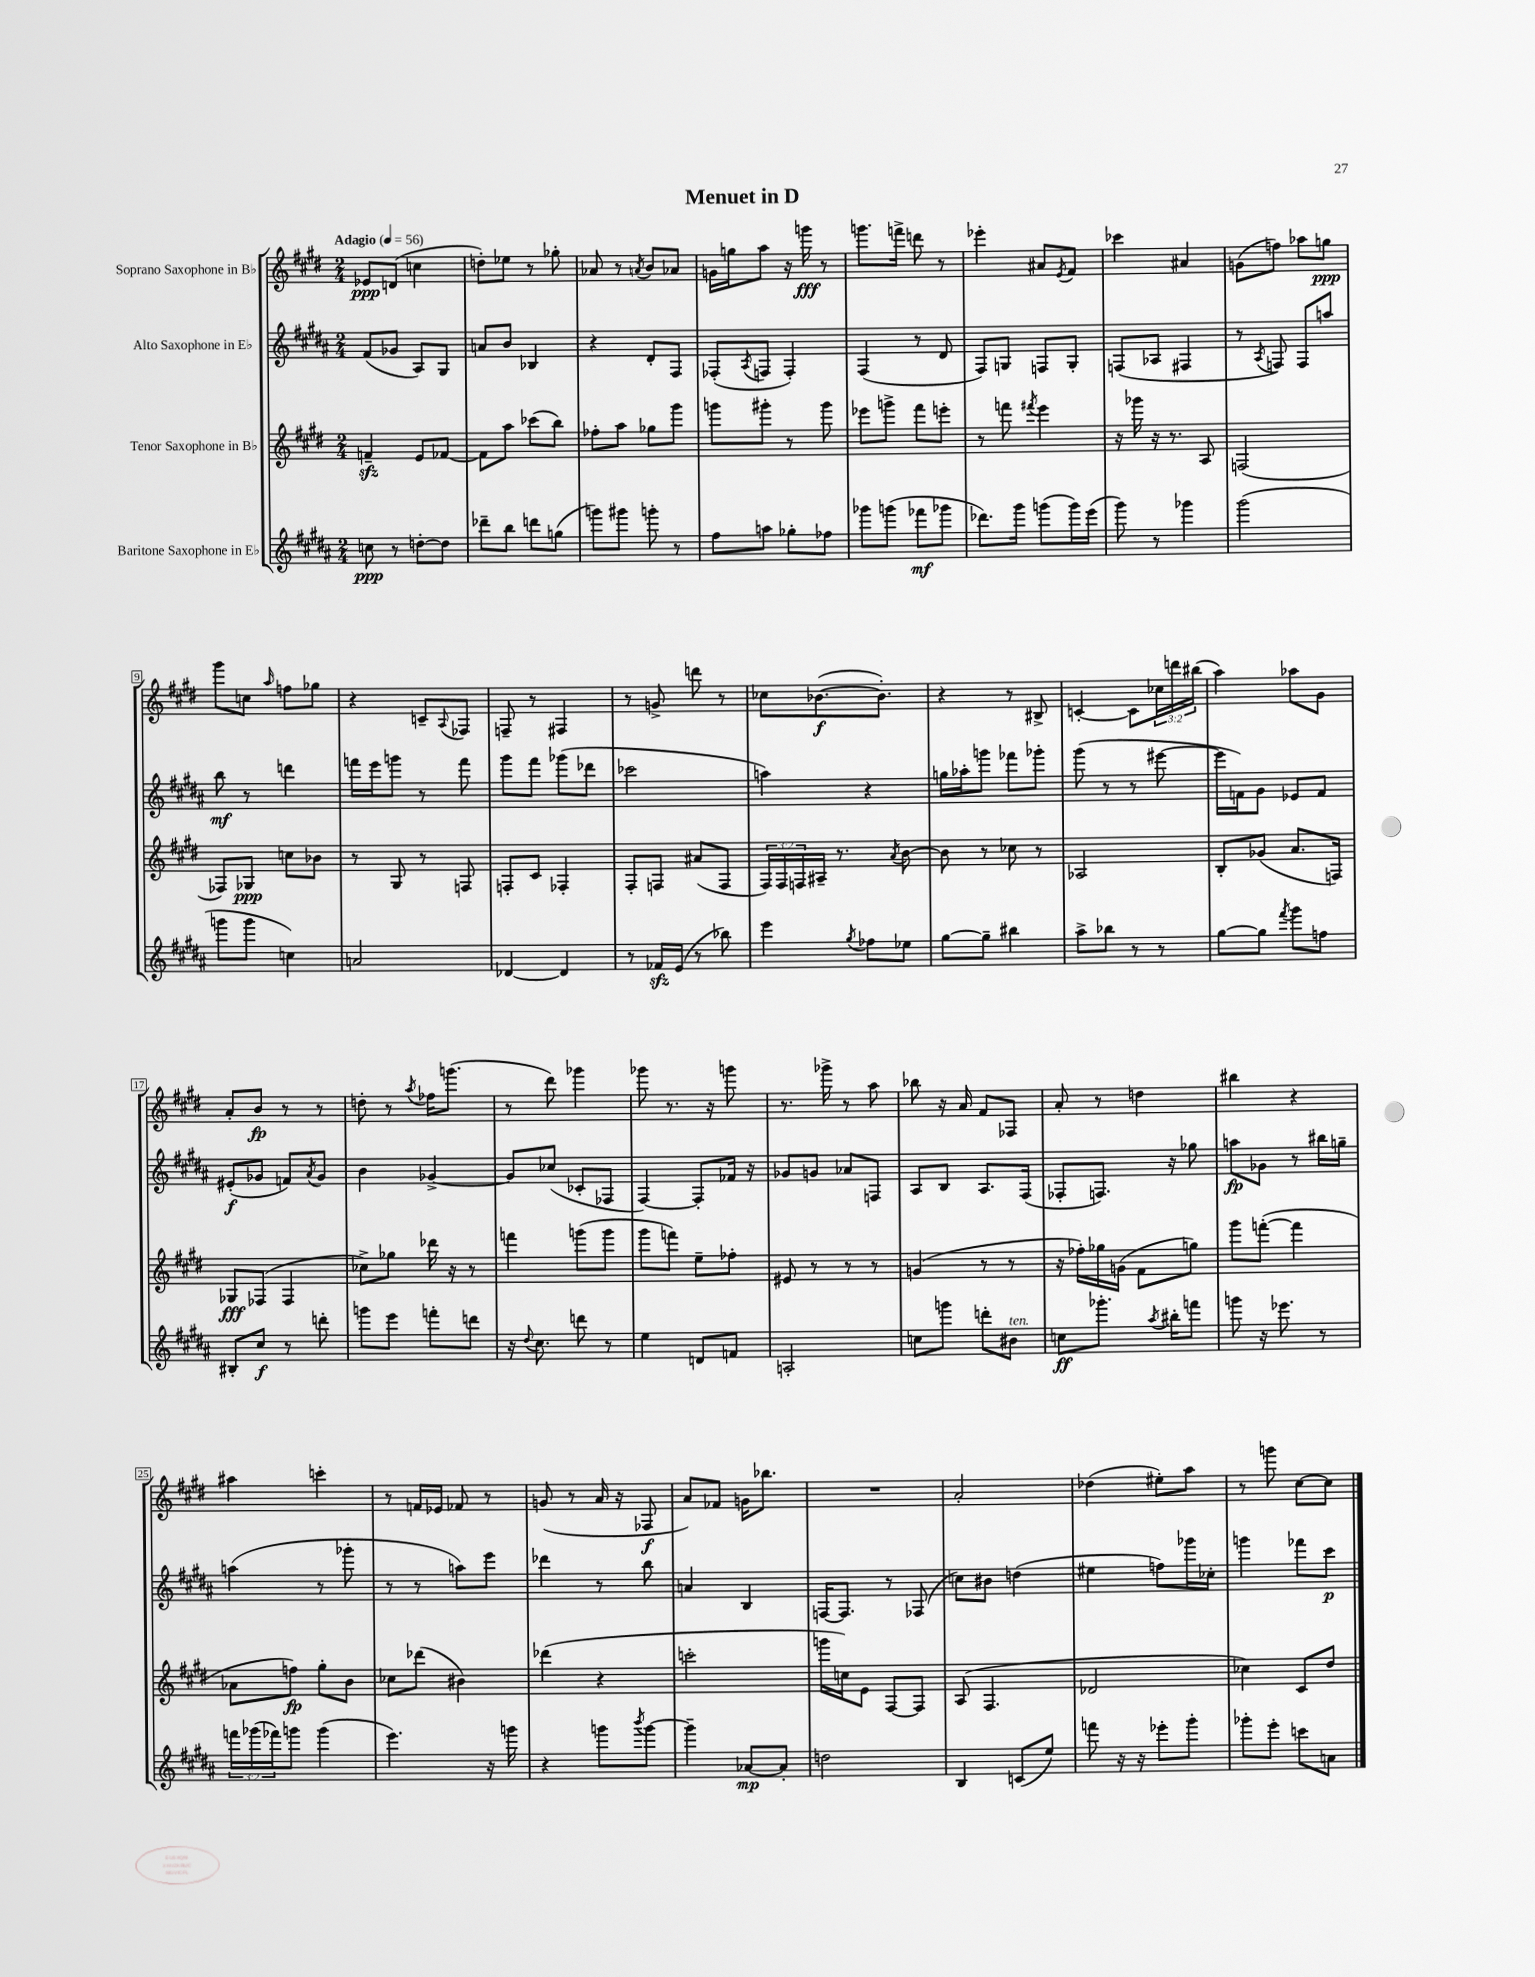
\header { title = "Menuet in D" }
<<
\new StaffGroup <<
\new Staff = "s0" \with { instrumentName = "Soprano Saxophone in Bb" } {
    \clef treble \key e \major \numericTimeSignature \time 2/4 \override Staff.TupletNumber.text = #tuplet-number::calc-fraction-text \tempo "Adagio" 4 = 56
    ees'8\ppp d'8( c''4 |
    d''8-.) ees''8 r8 ges''8-. |
    aes'8 r8 \acciaccatura { a'8 } b'8 aes'8 |
    g'16 g''16 a''8 r16 g'''16\fff r8 |
    g'''8. f'''16-> d'''8 r8 |
    ees'''4-. ais'8 \acciaccatura { e'8 } fis'8 |
    ces'''4 ais'4 |
    g'8( f''8) aes''8 g''8\ppp |
    gis'''8 c''8 \grace { a''16 } f''8 ges''8 |
    r4 c'8-- \appoggiatura { a8 } fes8 |
    f8-- r8 fis4 |
    r8 g'8-> d'''8 r8 |
    ces''8 bes'8.~\f( bes'8.-.) |
    r4 r8 bis8-> |
    c'4~-. c'8 \tuplet 3/2 { ces''16 d'''16 bis''16( } |
    a''4) aes''8 gis'8 |
    a'8-. b'8\fp r8 r8 |
    d''8-. r8 \acciaccatura { a''8 } fes''16 g'''8.( |
    r8 dis'''8) ges'''4 |
    ges'''8 r8. r16 g'''8 |
    r8. ges'''16-> r8 a''8 |
    bes''8 r16 a'16 fis'8 fes8 |
    a'8-. r8 d''4 |
    bis''4 r4 |
    ais''4 c'''4-. |
    r8 f'16 ees'16 fes'8 r8 |
    g'8( r8 a'16 r16 fes8\f |
    a'8) fes'8 g'16 bes''8. |
    R2 |
    a'2-. |
    des''4( eis''8-.) a''8 |
    r8 g'''8 cis''8~ cis''8 \bar "|." |
}
\new Staff = "s1" \with { instrumentName = "Alto Saxophone in Eb" } {
    \clef treble \key b \major \numericTimeSignature \time 2/4
    fis'8( ges'8 ais8) gis8 |
    a'8 b'8 bes4 |
    r4 dis'8-. fis8 |
    fes8-.( \acciaccatura { ais8 } f8 f4-.) |
    fis4( r8 dis'8 |
    fis8) g8 f8 g8-. |
    f8( aes8 fis4 |
    r8 \acciaccatura { ais8 } f8) f8 a''8 |
    b''8\mf r8 d'''4 |
    f'''16 e'''16 g'''8 r8 f'''8 |
    gis'''8 fis'''8 ges'''8( des'''8 |
    ces'''2 |
    a''4) r4 |
    g''16 aes''16-. g'''8 fes'''8 ges'''8-. |
    gis'''8( r8 r8 eis'''8~ |
    eis'''16 f'16) gis'8 ees'8 f'8 |
    eis'8-.\f( ges'8 f'8) \acciaccatura { ais'8 } ges'8 |
    b'4 ges'4~-> |
    ges'8 ces''8( ces'8-. fes8 |
    fis4~) fis8-. fes'16 r16 |
    ges'8 g'8 aes'8 f8 |
    ais8 b8 ais8. fis16( |
    fes8-. f8.) r16 ges''8 |
    a''8\fp ges'8 r8 bis''16 g''16-- |
    a''4( r8 ges'''8-. |
    r8 r8 a''8) e'''8 |
    des'''4 r8 b''8 |
    a'4 b4 |
    f16~ f8. r8 fes8( |
    c''8) bis'8 d''4( |
    eis''4 f''8) ges'''16 ces''16-. |
    g'''4 fes'''8 cis'''8\p \bar "|." |
}
\new Staff = "s2" \with { instrumentName = "Tenor Saxophone in Bb" } {
    \clef treble \key e \major \numericTimeSignature \time 2/4 \override Staff.TupletNumber.text = #tuplet-number::calc-fraction-text
    f'4--\sfz e'8 fes'8~ |
    fes'8 a''8 ces'''8( b''8) |
    fes''8-. a''8 ges''8 gis'''8 |
    g'''8 gis'''8-. r8 gis'''8 |
    ees'''8 g'''8-> fis'''8 e'''8-. |
    r8 f'''8 \acciaccatura { fis'''8 } e'''4 |
    r16 ges'''16 r16 r8. a8 |
    f2( |
    fes8) ges8\ppp c''8 bes'8 |
    r8 gis8 r8 f8 |
    f8-. cis'8 fes4-. |
    fis8-. f8 ais'8( f8 |
    \tuplet 3/2 { fis16) fis16 f16 } ais16-- r8. \acciaccatura { a'8 } b'8~ |
    b'8 r8 ces''8 r8 |
    aes2 |
    b8-. ges'8( a'8. f16) |
    ges8\fff fes8( fes4 |
    ces''8->) ges''8 des'''16 r16 r8 |
    f'''4 g'''8( g'''8 |
    gis'''8 f'''8) e''8-- fes''8-. |
    eis'8 r8 r8 r8 |
    g'4( r8 r8 |
    r16 fes''16-.) ges''16 g'16( fis'8 g''8) |
    gis'''8 f'''8~-.( f'''4 |
    aes'8 f''8\fp) gis''8-. b'8 |
    ces''8 des'''8( bis'4) |
    des'''4( r4 |
    c'''2-. |
    g'''16 c''16) e'8 fis8~ fis8 |
    a8( fis4. |
    des'2 |
    ces''4) cis'8 dis''8 \bar "|." |
}
\new Staff = "s3" \with { instrumentName = "Baritone Saxophone in Eb" } {
    \clef treble \key b \major \numericTimeSignature \time 2/4 \override Staff.TupletNumber.text = #tuplet-number::calc-fraction-text
    c''8\ppp r8 d''8~-. d''8 |
    des'''8-- b''8 d'''8 g''8( |
    g'''8) gis'''8 g'''8-. r8 |
    fis''8 a''8 ges''8-. fes''8 |
    ges'''8 g'''8( fes'''8\mf ges'''8 |
    des'''8.) gis'''16 g'''8( g'''16) e'''16( |
    gis'''8) r8 ges'''4 |
    gis'''2( |
    g'''8 g'''8 c''4) |
    a'2 |
    des'4~ des'4 |
    r8 fes'16\sfz e'16( r8 bes''8) |
    e'''4 \acciaccatura { gis''8 } fes''8 ees''8 |
    gis''8~ gis''8-- bis''4 |
    ais''8-> bes''8 r8 r8 |
    gis''8~ gis''8 \acciaccatura { fis'''8 } gis'''8 f''8 |
    bis8-. cis''8\f r8 d'''8-. |
    g'''8 e'''8 f'''8-. d'''8 |
    r16 \appoggiatura { dis''8 } cis''8. d'''8 r8 |
    e''4 d'8 f'8 |
    a2-. |
    c''8 g'''8 d'''8-. bis'8^\markup { \italic "ten." } |
    c''8\ff ges'''8.-. \acciaccatura { ais''8 } bis''16-. f'''8 |
    g'''8 r16 ees'''8. r8 |
    \tuplet 3/2 { f'''16 ges'''16( fes'''16) } g'''8 g'''4( |
    e'''4.) r16 g'''16 |
    r4 g'''8 \acciaccatura { b'''8 } g'''8~ |
    g'''4-- aes'8~\mp aes'8-. |
    d''2 |
    b4 c'8( e''8) |
    f'''8 r16 r16 ees'''8-. gis'''8-. |
    ges'''8-. e'''8-. c'''8 a'8 \bar "|." |
}
>>
>>
\layout { \context { \Score \override BarNumber.stencil = #(make-stencil-boxer 0.1 0.3 ly:text-interface::print) } }
